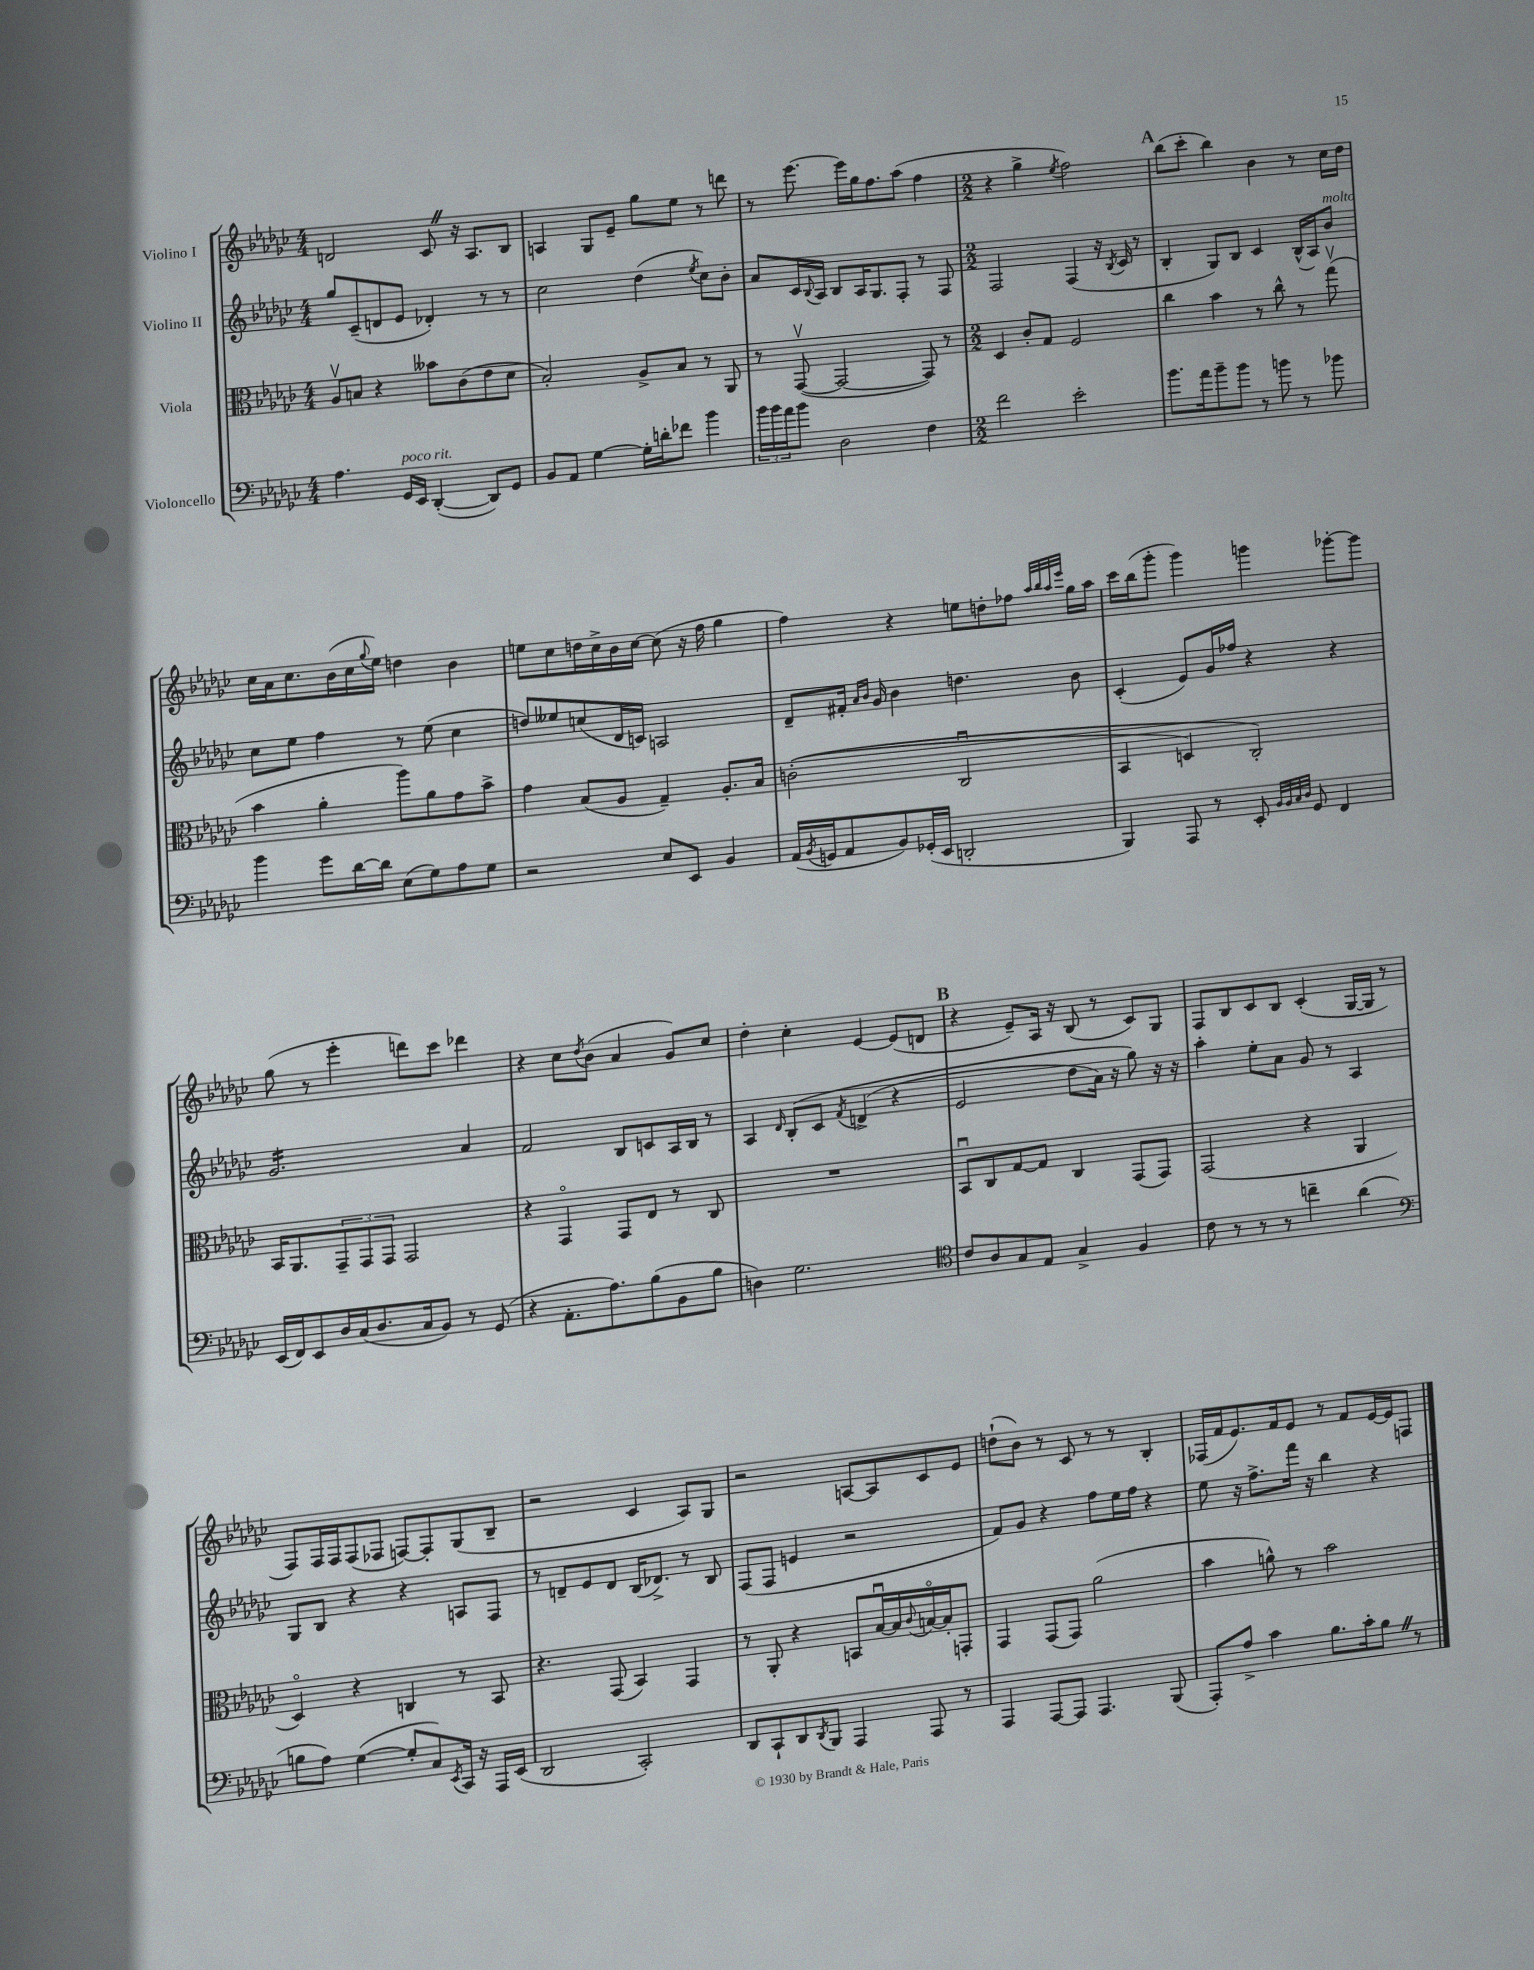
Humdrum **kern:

**kern	**kern	**kern	**kern
*staff4	*staff3	*staff2	*staff1
*clefF4	*clefC3	*clefG2	*clefG2
*k[b-e-a-d-g-c-]	*k[b-e-a-d-g-c-]	*k[b-e-a-d-g-c-]	*k[b-e-a-d-g-c-]
*M4/4	*M4/4	*M4/4	*M4/4
4.A-\	8A-v/L	8gg-/L	2d/
.	8B/J	(8c-~/	.
.	4r	8d/	.
16GG-/LL	.	8e-/J	.
16EE-/JJ	.	.	.
([4DD-'/	8b--\L	4d-'/)	8c-/
.	(8c-\	.	16r
.	.	.	8.A-/L
8DD-/]L)	8e-\	8r	.
8GG-/J	8d-\J	8r	8B-/J
=	=	=	=
8BB-/L	2B-'/)	2cc-\	4A/
8AA-/J	.	.	.
[4G-\	.	.	8G-/L
.	.	.	8e-~/J
16G-'\]LL	8A-^/L	(4dd-\	8gg-\L
16d'\J	.	.	.
8f-\J	8B-/J	.	8ee-\J
.	.	8qee-/	.
4b-\	8r	8cc-\L)	8r
.	8AA-/	8b-'\J	8ddd\
=	=	=	=
24b-\LL	8r	8a-/L	8r
24b-\	.	.	.
24a-\J	.	.	.
8b-\J	([8GG-v/	16c-/L	[8.eee-\
.	.	8qqB-/	.
.	.	16A-/JJ	.
2D-\	2GG-/_	8B-/L	.
.	.	.	16eee-\]LL
.	.	16A-/K	16gg-\J
.	.	8.G-/	8.ff\
.	.	8F'/J	(8aa-\J
4F\	8GG-/])	8r	4ff\
.	8r	8F/	.
=	=	=	=
*M2/2	*M2/2	*M2/2	*M2/2
2f\	4D-/	2F/	4r
.	8c-'/L	.	4gg-^\
.	8G-/J	.	.
.	.	.	8qee-/
2e-'\	2F/	(4F/	2ff\)
.	.	16r	.
.	.	8qB-/	.
.	.	16c-/	.
.	.	8r	.
=	=	=	=
8.b-\L	4cc-\	4B-'/	(8bb-\L
.	.	.	8ccc-'\J
16a-\k	.	.	.
8b-~\	4b-\	8G-/L)	4bb-\)
8b-\J	.	8B-/J	.
8r	8r	4c-/	4b-\
8b\	8cc-^^\	.	.
8r	8r	(16B-^^/LL	8r
.	.	16A-/J)	.
8b-\	(8gg-v\	8b-/J	16cc-\LL
.	.	.	16dd-\JJ
=	=	=	=
4b-\	4b-\	8cc-\L	16cc-\LL
.	.	.	16a-\J
.	.	8ee-\J	8.cc-\
8g-\L	4a-'\	4ff\	.
.	.	.	(16b-\L
[16d-\L	.	.	16cc-\
.	.	.	8qqgg-/
16d-\]JJ	.	.	16ee-\JJ)
(8E-\L	8aa-\L)	8r	4dd\
8G-\)	8a-\	(8ee-\	.
8A-\	8g-\	4cc-\	4b-\
8G-\J	8b-^\J	.	.
=	=	=	=
2r	4g-\	8dd/L)	8ee\L
.	.	8ee--/	8cc-\
.	(8B-/L	(8cc/	16dd\L
.	.	.	16cc-^\
.	8A-/J	16d-/L	16b-\
.	.	16c/JJ)	[16cc-\JJ
8E-/L	4G-~/)	2A/	(8cc-\]
8EE-/J	.	.	16r
.	.	.	16ff\
4BB-/	8.A-'/L	.	4gg-\
.	16B-/Jk	.	.
=	=	=	=
(16AA-/LL	&((2c'\	8d-~/L	4ff\)
8qBB-/	.	.	.
16GG/J	.	.	.
8AA-/	.	16f#'/Jk	.
.	.	16qqa-/LL	.
.	.	16qqb-/JJ	.
.	.	16g-/	.
8BB-/)	.	4b-\	4r
(16GG-'/L	.	.	.
16EE-/JJ	.	.	.
2DD'/	2C-u/	4.dd\	8ee\L
.	.	.	8dd'\
.	.	.	8ff-\J
.	.	.	32qqaa-/LLL
.	.	.	32qqbb-/
.	.	.	32qqaa-/
.	.	.	32qqeee-/JJJ
.	.	8b-\	16gg-\LL
.	.	.	16aa-\JJ
=	=	=	=
4BBB-/)	4BB-/	(4c-'/	16ccc-\LL
.	.	.	(16bb-\J
.	.	.	8ggg-'\J
8AAA-/	4D/)	8e-/L)	4ggg-\)
8r	.	16g-/L	.
.	.	16ff-/JJ	.
8EE-'/	2C-'/&)	4r	4ggg\
32qqBB-/LLL	.	.	.
32qqBB-/	.	.	.
32qqC-/	.	.	.
32qqD-/JJJ	.	.	.
8GG-/	.	.	.
4FF/	.	4r	[8ggg-'\L
.	.	.	8ggg-\]J
=	=	=	=
(16EE-/LL	16BB-/LK	2.g-/	(8gg-\
16FF/J)	8.AA-/	.	.
8EE-/	.	.	8r
16D-/L	12GG-~/	.	4eee-'\
(16C-/J	.	.	.
.	12GG-/	.	.
8.D-/	.	.	.
.	12GG-/J	.	.
.	2GG-/	.	8ddd\L)
16C-/k	.	.	.
8BB-/J)	.	.	8ccc-\J
8r	.	4a-/	4ddd-\
(8GG-/	.	.	.
=	=	=	=
4r	4r	2f/	4r
8.AA-'\L	4GG-o/	.	8cc-\L
.	.	.	8qdd-/
.	.	.	(8b-\J
8.A-\)	.	.	.
.	8GG-/L	8B-/L	4a-/
(8B-\	8E-/J	8c/	.
8BB-\	8r	16A-/L	8g-/L)
.	.	16B-/JJ	.
8B-\J	8C-/	8r	8cc-/J
=	=	=	=
4D\)	1r	4A-/	4dd-'\
.	.	16qqd-/	.
2.G-\	.	&(8B-'/L	4cc-'\
.	.	8c-/J	.
.	.	8qf/	.
.	.	(4d^/	[4e-/
.	.	4r	(8e-/]L
.	.	.	8d/J
=	=	=	=
*clefC4	*	*	*
8c-/L	8BB-u/L	2e-/	4r
8A-/	8C-/	.	.
8G-/	[8G-/	.	8e-~/L)
8E-/J	8G-/]J	.	16A-/Jk
.	.	.	16r
4G-^/	4C-/	8dd-\L	(8B-/
.	.	16a-\Jk)	8r
.	.	16r	.
4F/	(8GG-/L	8gg-\&)	8c-/L)
.	8GG-/J)	16r	8G-/J
.	.	16r	.
=	=	=	=
8c-\	(2GG-/	4aa-'\	8F/L
8r	.	.	8B-/
8r	.	8ee-'\L	8c-/
8r	.	8a-\J	8B-/J
4cc~\	4r	8g-/	(4c-'/
.	.	8r	.
(4a-\	4AA-/	4A-/	[16G-/LL
.	.	.	16G-/]JJ
.	.	.	8r
=	=	=	=
*clefF4	*	*	*
8B\L	4D-o/)	8G-/L	8F/L)
8A-\J)	.	8B-/J	16F/L
.	.	.	16F/J
([4G-\	4r	4r	(8F/
.	.	.	8F-/J
8G-'/]L	4C/	4r	[8F/L)
8C-/)	.	.	8F'/]
8qEE-/	.	.	.
16CC-/Jk	8r	8A/L	(8G-/
16r	.	.	.
16AAA-/LL	8BB-/	8F/J	8B-~/J
(16EE-/JJ	.	.	.
=	=	=	=
2DD-/	4.r	8r	2r
.	.	8d~/L	.
.	.	8e-/	.
.	(8GG-/	8d/J	.
2CC-'/)	4BB-/)	(16B-/LK	4c-/
.	.	8.d-^/J)	.
.	4GG-/	8r	8A-/L)
.	.	8B-/	8G-/J
=	=	=	=
8DD-/L	8r	(8F/L	2r
8CC-`/	8AA-'/	8F/J	.
8DD-/	4r	4e/	.
8qDD-/	.	.	.
8BBB-/J	.	.	.
4AAA-/	8BB/L	2r	[8A/L
.	[16B-u/L	.	8A/]
.	16B-/]	.	.
.	8qqc-/	.	.
8AAA-/	[16Bo/	.	8c-/
.	16B'/]J	.	.
8r	8GG'/J	.	8e-/J
=	=	=	=
4AAA-/	4GG-/	8f/L)	(8dd`\L
.	.	8g-/J	8b-\J)
[8AAA-/L	(8GG-/L	4r	8r
8AAA-/]J	8GG-/J)	.	8c-/
4.AAA-/	(2a-\	8ff\L	8r
.	.	16ee-\L	8r
.	.	16ff\JJ	.
.	.	4r	4B-'/
(8BBB-/	.	.	.
=	=	=	=
8AAA-'/L)	4b-\	8ee-\	(16F-/LL
.	.	.	16f/J
8A-^/J	.	16r	8.e-/)
.	.	8.ff^\L	.
4c-\	8a^^\)	.	.
.	.	.	16f/k
.	8r	16fff\Jk	8e-/J
.	.	16r	.
8.B-\L	2b-\	4bb-\	8r
.	.	.	8f/L
16c-'\k	.	.	.
8B-\J	.	4r	[16e-/L
.	.	.	16e-/]J
8r	.	.	8F/J
==	==	==	==
*-	*-	*-	*-
